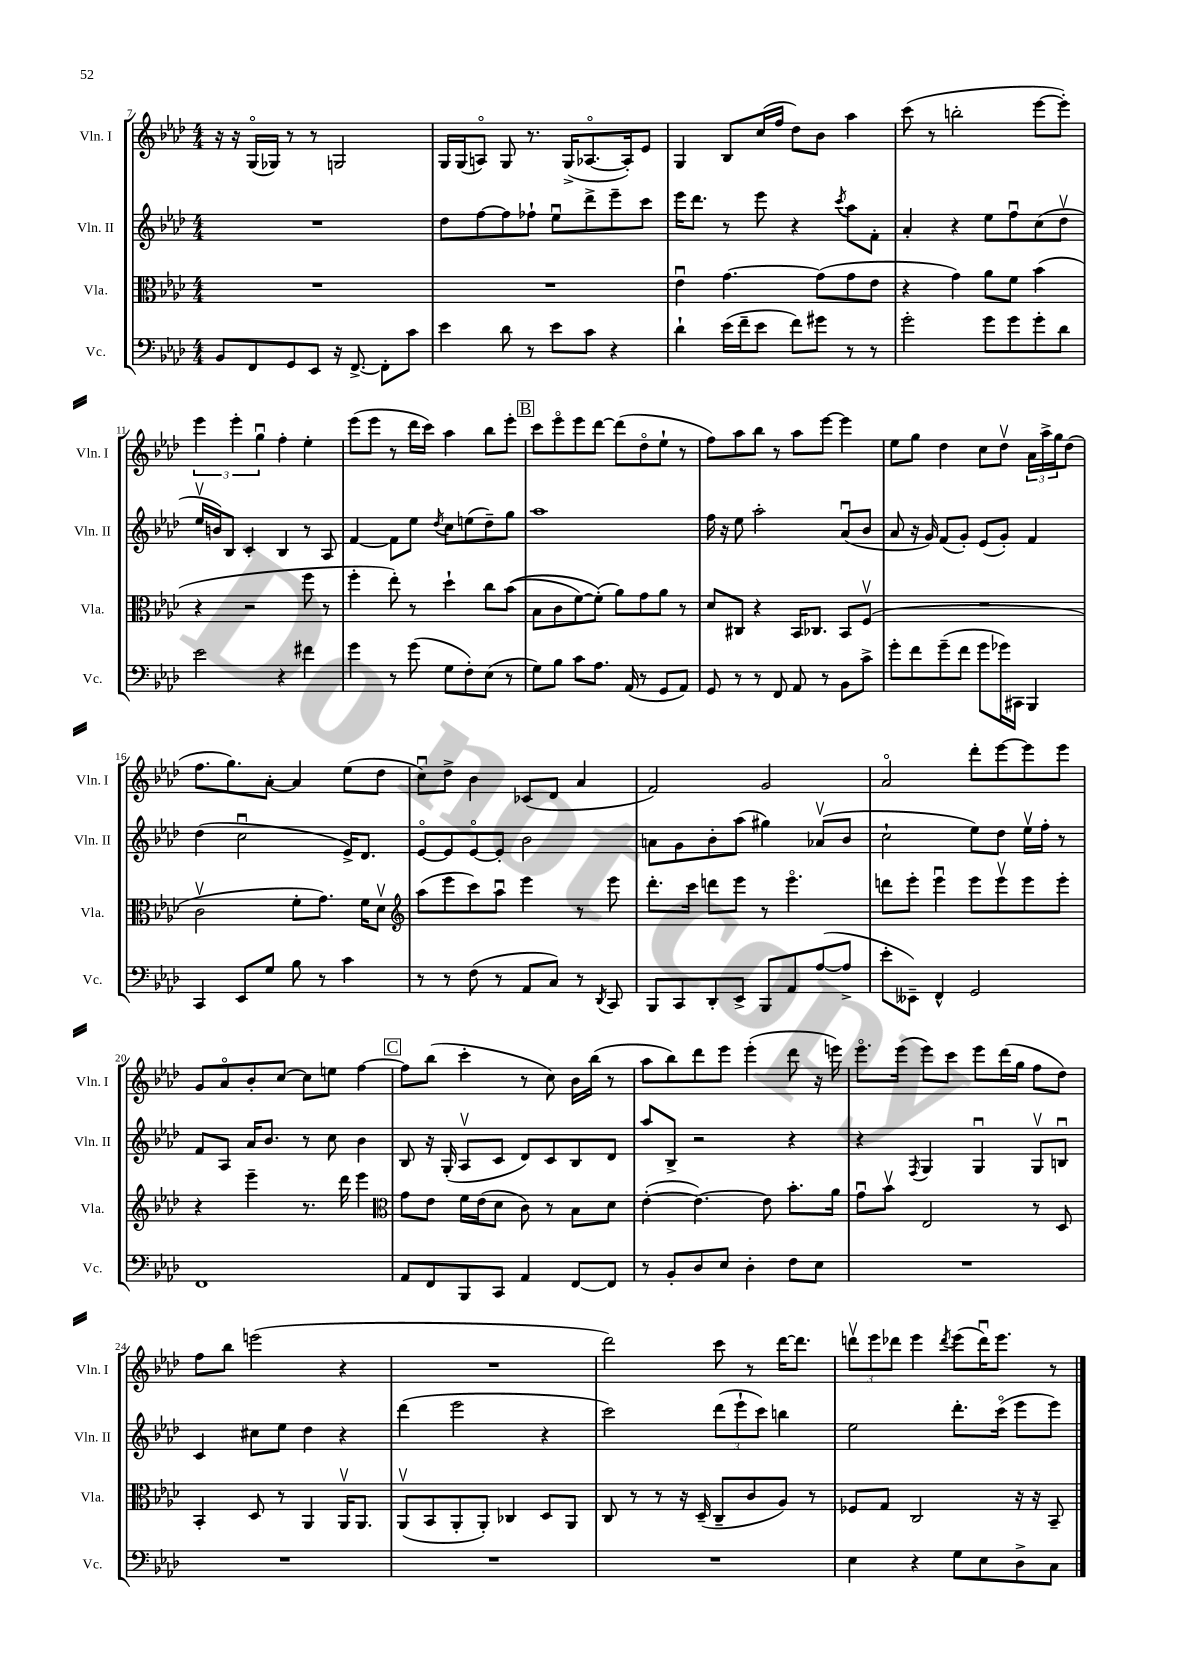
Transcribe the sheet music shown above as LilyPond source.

<<
\new StaffGroup <<
\new Staff = "s0" \with { instrumentName = "Vln. I" shortInstrumentName = "Vln. I" } {
    \clef treble \key aes \major \numericTimeSignature \time 4/4
    r16 r16 g16\flageolet( ges16) r8 r8 g2 |
    g16 g16( a8\flageolet) g8 r8. g16->( aes8.~\flageolet aes16-.) ees'8 |
    g4 bes8 c''16( f''16 des''8) bes'8 aes''4 |
    c'''8( r8 b''2-. ees'''8~ ees'''8-.) |
    \tuplet 3/2 { ees'''4 ees'''4-. g''4\downbow } f''4-. ees''4-. |
    ees'''8( ees'''8 r8 des'''16 c'''16) aes''4 bes''8 ees'''8-. |
    \mark \markup { \box "B" } c'''8 ees'''8\flageolet ees'''8 des'''8~ des'''8( des''8\flageolet ees''8-! r8 |
    f''8) aes''8 bes''8 r8 aes''8 ees'''8~ ees'''4 |
    ees''8 g''8 des''4 c''8 des''8\upbow \tuplet 3/2 { aes'16 aes''16-> g''16 } des''8( |
    f''8. g''8.) aes'8~-. aes'4 ees''8( des''8 |
    c''8\downbow) des''8-> bes'4 ces'8( des'8 aes'4 |
    f'2) g'2 |
    aes'2\flageolet des'''8-. ees'''8~ ees'''8 ees'''8 |
    g'8 aes'8\flageolet bes'8-. c''8~ c''8 e''8 f''4~ |
    \mark \markup { \box "C" } f''8 bes''8( c'''4-. r8 c''8) bes'16 bes''16( r8 |
    aes''8 bes''8) des'''8 ees'''8 ees'''4-.( des'''8 r16 e'''16) |
    ees'''8.\flageolet ees'''16( ees'''8) c'''8 ees'''8 des'''16( g''16 f''8 des''8) |
    f''8 bes''8 e'''2( r4 |
    R1 |
    des'''2) c'''8 r8 des'''16~ des'''8. |
    \tuplet 3/2 { d'''8\upbow ees'''8 des'''8 } ees'''4 \acciaccatura { des'''8 } ees'''8( des'''16\downbow) ees'''8. r8 \bar "|." |
}
\new Staff = "s1" \with { instrumentName = "Vln. II" shortInstrumentName = "Vln. II" } {
    \clef treble \key aes \major \numericTimeSignature \time 4/4
    R1 |
    des''8 f''8~ f''8 fes''8-! ees''8\downbow des'''8-> ees'''8-- c'''8 |
    ees'''16 des'''8. r8 ees'''8 r4 \acciaccatura { c'''8 } aes''8 f'8-. |
    aes'4-. r4 ees''8 f''8\downbow c''8( des''8\upbow |
    ees''16\upbow b'16) bes8 c'4-. bes4 r8 aes8 |
    f'4~ f'8 ees''8 \acciaccatura { des''8 } c''8 e''8( des''8--) g''8 |
    \mark \markup { \box "B" } aes''1 |
    f''16 r16 ees''8 aes''2-. aes'8\downbow( bes'8 |
    aes'8 r16 g'16) f'8( g'8-.) ees'8( g'8-.) f'4 |
    des''4( c''2\downbow ees'16->) des'8. |
    ees'8~\flageolet ees'8 ees'8~\flageolet ees'8-. bes'2 |
    a'8 g'8 bes'8-. aes''8( gis''4) aes'8\upbow( bes'8 |
    c''2-! ees''8) des''8 ees''16\upbow f''16-. r8 |
    f'8 aes8 aes'16 bes'8. r8 c''8 bes'4 |
    \mark \markup { \box "C" } bes8 r16 g16-.( aes8\upbow c'8 des'8) c'8 bes8 des'8 |
    aes''8 bes8-> r2 r4 |
    r4 \acciaccatura { f8 } g4 g4\downbow g8\upbow b8\downbow |
    c'4 cis''8 ees''8 des''4 r4 |
    des'''4( ees'''2 r4 |
    c'''2) \tuplet 3/2 { des'''8( ees'''8-! c'''8) } b''4 |
    ees''2 des'''8.-. c'''16\flageolet( ees'''8 ees'''8) \bar "|." |
}
\new Staff = "s2" \with { instrumentName = "Vla." shortInstrumentName = "Vla." } {
    \clef alto \key aes \major \numericTimeSignature \time 4/4
    R1 |
    R1 |
    ees'4\downbow g'4.~ g'8( g'8 ees'8 |
    r4 g'4) aes'8 f'8 bes'4( |
    r4 r2 f''8 r8 |
    f''4-. ees''8-.) r8 des''4-! c''8 bes'8(\( |
    \mark \markup { \box "B" } bes8 c'8 f'8~) f'8-.(\) aes'8) g'8 aes'8 r8 |
    des'8 cis8 r4 bes,16 ces8. bes,8 f8\upbow( |
    R1 |
    c'2\upbow f'8-. g'8.) f'16 des'8\upbow |
    \clef treble aes''8( ees'''8 c'''8) aes''8\downbow ees'''4 r8 ees'''8 |
    des'''8.-. c'''16 d'''8 ees'''8 r8 ees'''4.\flageolet |
    d'''8 ees'''8-. ees'''4\downbow ees'''8 ees'''8\upbow ees'''8 ees'''8-. |
    r4 ees'''4-- r8. des'''16 ees'''4 |
    \mark \markup { \box "C" } \clef alto g'8 ees'8 f'16 ees'16( des'8 c'8) r8 bes8 des'8 |
    ees'4~-.( ees'4.~) ees'8 bes'8.-. aes'16 |
    g'8\downbow bes'8\upbow ees2 r8 des8 |
    bes,4-. des8 r8 aes,4 aes,16\upbow aes,8. |
    aes,8\upbow( bes,8 aes,8-. aes,8-.) ces4 des8 aes,8 |
    c8 r8 r8 r16 des16--( c8-- c'8 aes8) r8 |
    fes8 g8 c2 r16 r16 bes,8-- \bar "|." |
}
\new Staff = "s3" \with { instrumentName = "Vc." shortInstrumentName = "Vc." } {
    \clef bass \key aes \major \numericTimeSignature \time 4/4
    bes,8 f,8 g,8 ees,8 r16 f,8.~-> f,8-. c'8 |
    ees'4 des'8 r8 ees'8 c'8 r4 |
    des'4-! ees'16( f'16-- ees'8 f'8) gis'8 r8 r8 |
    g'2-. g'8 g'8 g'8-. des'8 |
    ees'2 r4 fis'4 |
    g'4 r8 g'8( g8 f8-.) ees8( r8 |
    \mark \markup { \box "B" } g8) bes8 c'8 aes8. aes,16( r8 g,8 aes,8) |
    g,8 r8 r8 f,8 aes,8 r8 bes,8 c'8-> |
    g'8-. f'8 g'8--( f'8 g'8 ges'16) cis,16 bes,,4 |
    c,4 ees,8 g8 bes8 r8 c'4 |
    r8 r8 f8( r8 aes,8 c8) r8 \acciaccatura { des,8 } c,8 |
    bes,,8 c,8 des,8-. ees,8-> bes,,8 aes,8 aes8~( aes8-> |
    ees'8-. eeses,8--) f,4-^ g,2 |
    f,1 |
    \mark \markup { \box "C" } aes,8 f,8 bes,,8 c,8 aes,4 f,8~ f,8 |
    r8 bes,8-. des8 ees8 des4-. f8 ees8 |
    R1 |
    R1 |
    R1 |
    R1 |
    ees4 r4 g8 ees8 des8-> c8 \bar "|." |
}
>>
>>
\layout { \context { \Score currentBarNumber = #7 } }
